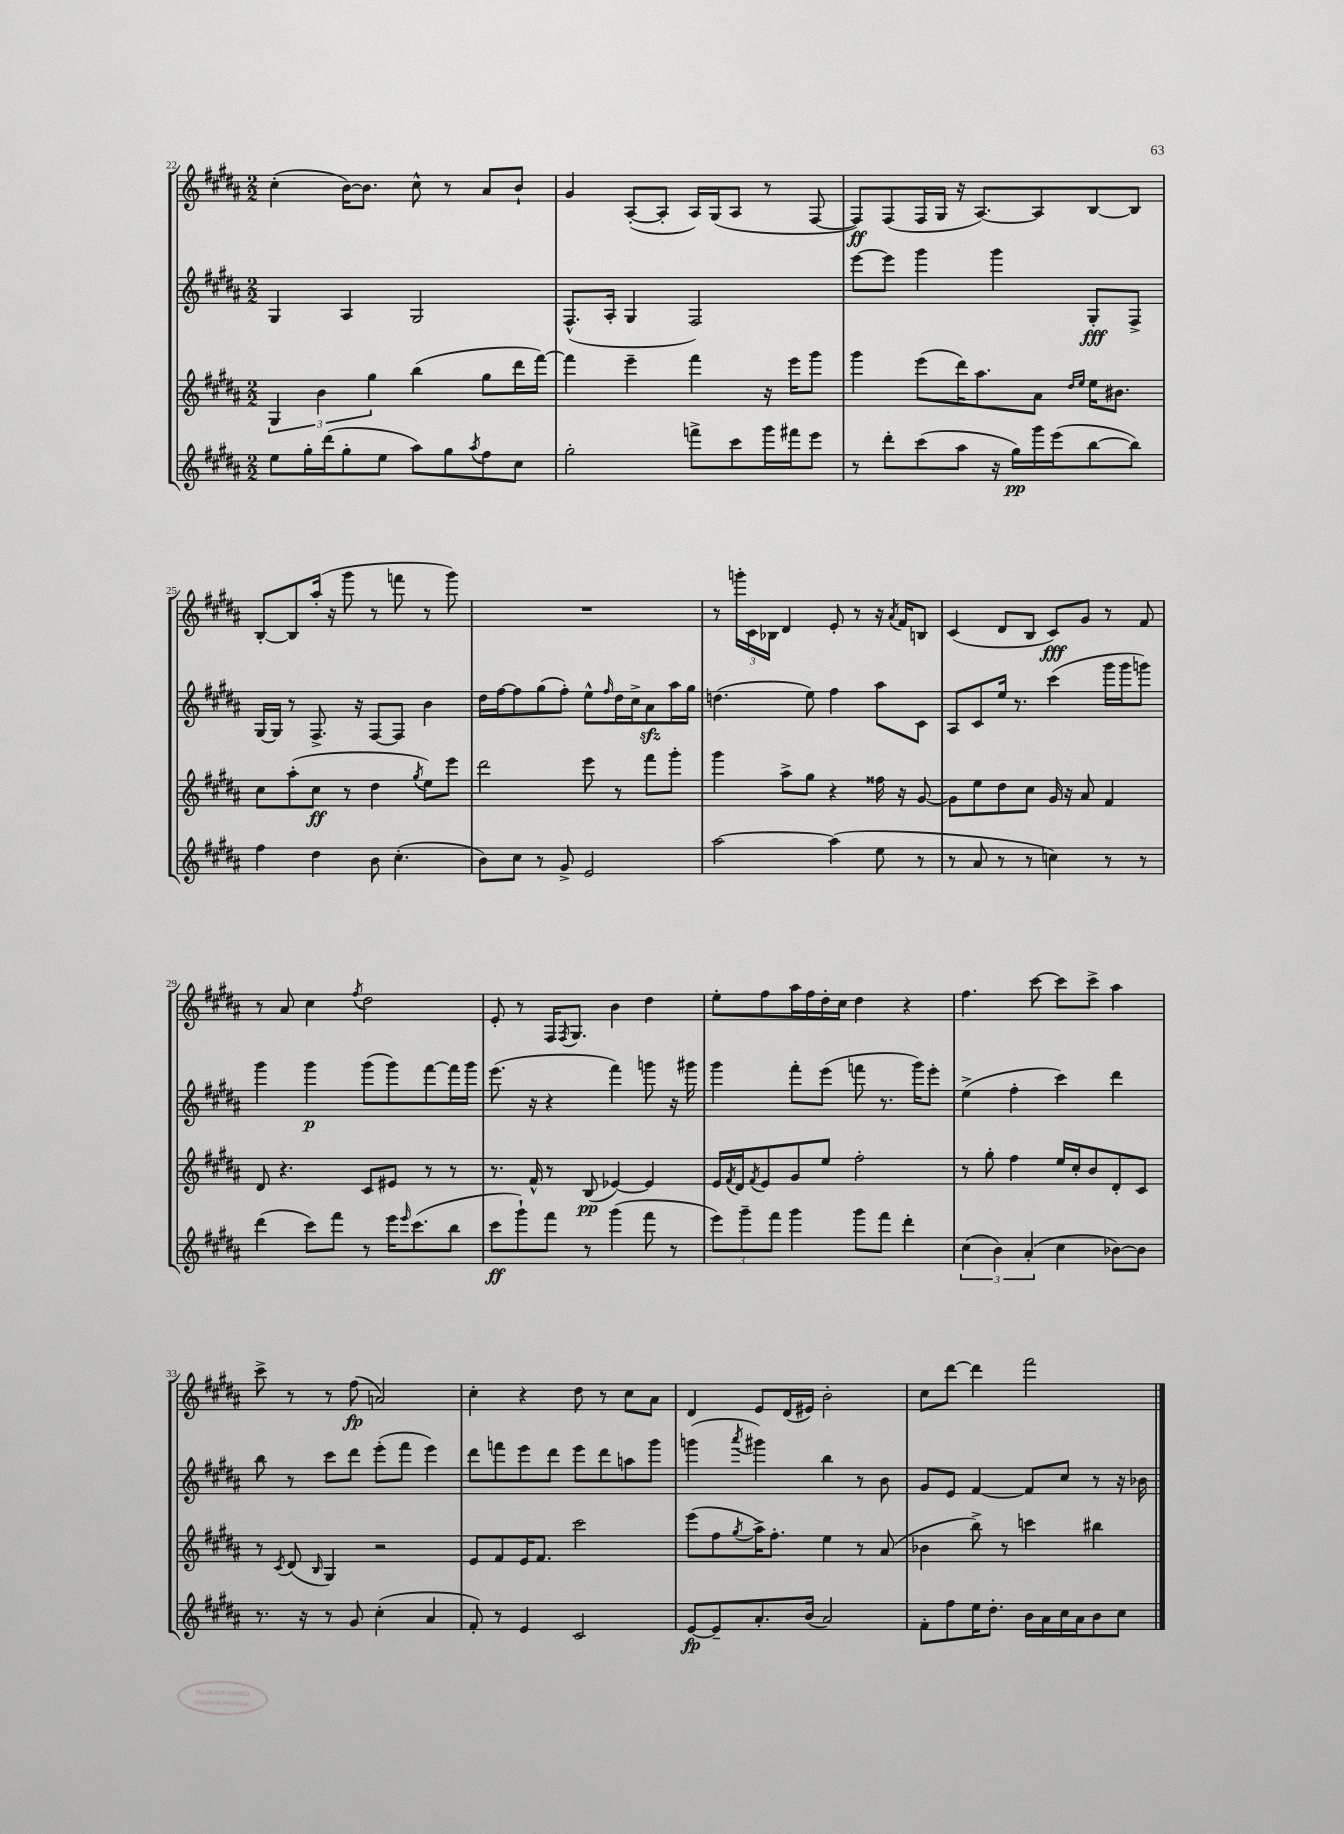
<<
\new StaffGroup <<
\new Staff = "s0" {
    \clef treble \key b \major \numericTimeSignature \time 2/2
    cis''4-.( b'16~) b'8. cis''8-^ r8 ais'8 b'8-! |
    gis'4 ais8~-.( ais8-. ais16) gis16( ais8 r8 fis8~ |
    fis8\ff) fis8( fis16 gis16 r16 ais8.~) ais8 b8~ b8 |
    b8~-. b8 ais''16-.( r16 gis'''8 r8 f'''8 r8 gis'''8) |
    R1 |
    r8 \tuplet 3/2 { g'''16-. cis'16 bes16 } dis'4 e'8-. r8 r16 \acciaccatura { ais'8 } fis'16 b8 |
    cis'4( dis'8 b8 cis'8\fff) gis'8 r8 fis'8 |
    r8 ais'8 cis''4 \acciaccatura { fis''8 } dis''2 |
    e'8-. r8 fis16 \acciaccatura { fis8 } gis8. b'4 dis''4 |
    e''8-. fis''8 ais''16 fis''16 dis''16-. cis''16 dis''4 r4 |
    fis''4. cis'''8~ cis'''8 cis'''8-> ais''4 |
    cis'''8-> r8 r8 fis''8\fp( a'2) |
    cis''4-. r4 dis''8 r8 cis''8 ais'8 |
    dis'4 e'8 dis'16( eis'16) b'2-. |
    cis''8 dis'''8~ dis'''4 fis'''2 \bar "|." |
}
\new Staff = "s1" {
    \clef treble \key b \major \numericTimeSignature \time 2/2
    gis4 ais4 gis2 |
    fis8.-^( ais16-. gis4 fis2) |
    e'''8~ e'''8 gis'''4 gis'''4 gis8-.\fff fis8-> |
    gis16~ gis16 r8 fis8.-> r16 fis8~ fis8 b'4 |
    dis''16 fis''16~ fis''8 gis''8( fis''8-.) e''8-^ \grace { fis''16 } dis''16 cis''16-> ais'8\sfz ais''16 gis''16 |
    d''4.( e''8) fis''4 ais''8 cis'8 |
    ais8 cis'8 e''16 r8. cis'''4( gis'''16 gis'''16 g'''8) |
    gis'''4 gis'''4\p gis'''8( gis'''8) fis'''8~ fis'''16 gis'''16 |
    e'''8.( r16 r4 fis'''4) g'''8 r16 gis'''16 |
    gis'''4 fis'''8-. e'''8( f'''8 r8. gis'''16) e'''8-. |
    e''4->( fis''4-. cis'''4) dis'''4 |
    b''8 r8 cis'''8 dis'''8 e'''8-.( fis'''8 e'''4) |
    dis'''8 f'''8 e'''8 dis'''8 e'''8 dis'''8 a''8 gis'''8 |
    g'''4( \acciaccatura { ais'''8 } gis'''4) b''4 r8 b'8 |
    gis'8 e'8 fis'4~ fis'8 cis''8 r8 r16 bes'16 \bar "|." |
}
\new Staff = "s2" {
    \clef treble \key b \major \numericTimeSignature \time 2/2
    \tuplet 3/2 { gis4 b'4 gis''4 } b''4( gis''8 dis'''16 fis'''16~) |
    fis'''4 e'''4-- fis'''4 r16 e'''16 gis'''8 |
    gis'''4 e'''8( dis'''16) ais''8. ais'8 \grace { dis''16 e''16 } e''16 bis'8. |
    cis''8 ais''8-.( cis''8\ff r8 dis''4 \acciaccatura { gis''8 } e''8) e'''8 |
    dis'''2 e'''8 r8 fis'''8 gis'''8-. |
    gis'''4 ais''8-> gis''8 r4 fisis''16 r16 gis'8~ |
    gis'8 e''8 dis''8 cis''8 gis'16 r16 ais'8 fis'4 |
    dis'8 r4. cis'8 eis'8 r8 r8 |
    r8. fis'16-^ r8 b8\pp( ees'4~) ees'4 |
    e'16 \acciaccatura { fis'8 } dis'16 \acciaccatura { fis'8 } e'8 gis'8 e''8 fis''2-. |
    r8 gis''8-. fis''4 e''16 cis''16-. b'8 dis'8-. cis'8 |
    r8 \acciaccatura { cis'8 } dis'8( \grace { b16 } gis4) r2 |
    e'8 fis'8 e'16 fis'8. cis'''2 |
    e'''8( fis''8 \acciaccatura { gis''8 } ais''16->) fis''8.-. e''4 r8 ais'8( |
    bes'4 b''8->) r8 c'''4 bis''4 \bar "|." |
}
\new Staff = "s3" {
    \clef treble \key b \major \numericTimeSignature \time 2/2
    e''8 gis''16-. dis'''16( gis''8-. e''8 ais''8) gis''8 \acciaccatura { ais''8 } fis''8 cis''8 |
    gis''2-. f'''8-> cis'''8 gis'''16 fis'''16 e'''8 |
    r8 dis'''8-. cis'''8( ais''8 r16 gis''16\pp) gis'''16 e'''16( b''8~ b''8) |
    fis''4 dis''4 b'8 cis''4.-.( |
    b'8) cis''8 r8 gis'8-> e'2 |
    ais''2~ ais''4( e''8 r8 |
    r8 ais'8 r8 r8 c''4) r8 r8 |
    dis'''4( cis'''8) fis'''8 r8 e'''16 \grace { e'''16 } cis'''8.( b''8 |
    cis'''8\ff gis'''8-!) fis'''8 r8 gis'''4( fis'''8 r8 |
    \tuplet 3/2 { e'''8) gis'''8-- fis'''8 } gis'''4 gis'''8 fis'''8 dis'''4-. |
    \tuplet 3/2 { cis''4( b'4) ais'4-.( } cis''4 bes'8~) bes'8 |
    r8. r16 r8 gis'8 cis''4-.( ais'4 |
    fis'8-.) r8 e'4 cis'2 |
    e'8~\fp e'8-- ais'8.-. b'16( ais'2) |
    fis'8-. fis''8 e''16 dis''8.-. b'16 ais'16 cis''16 ais'16 b'8 cis''8 \bar "|." |
}
>>
>>
\layout { \context { \Score currentBarNumber = #22 } }
